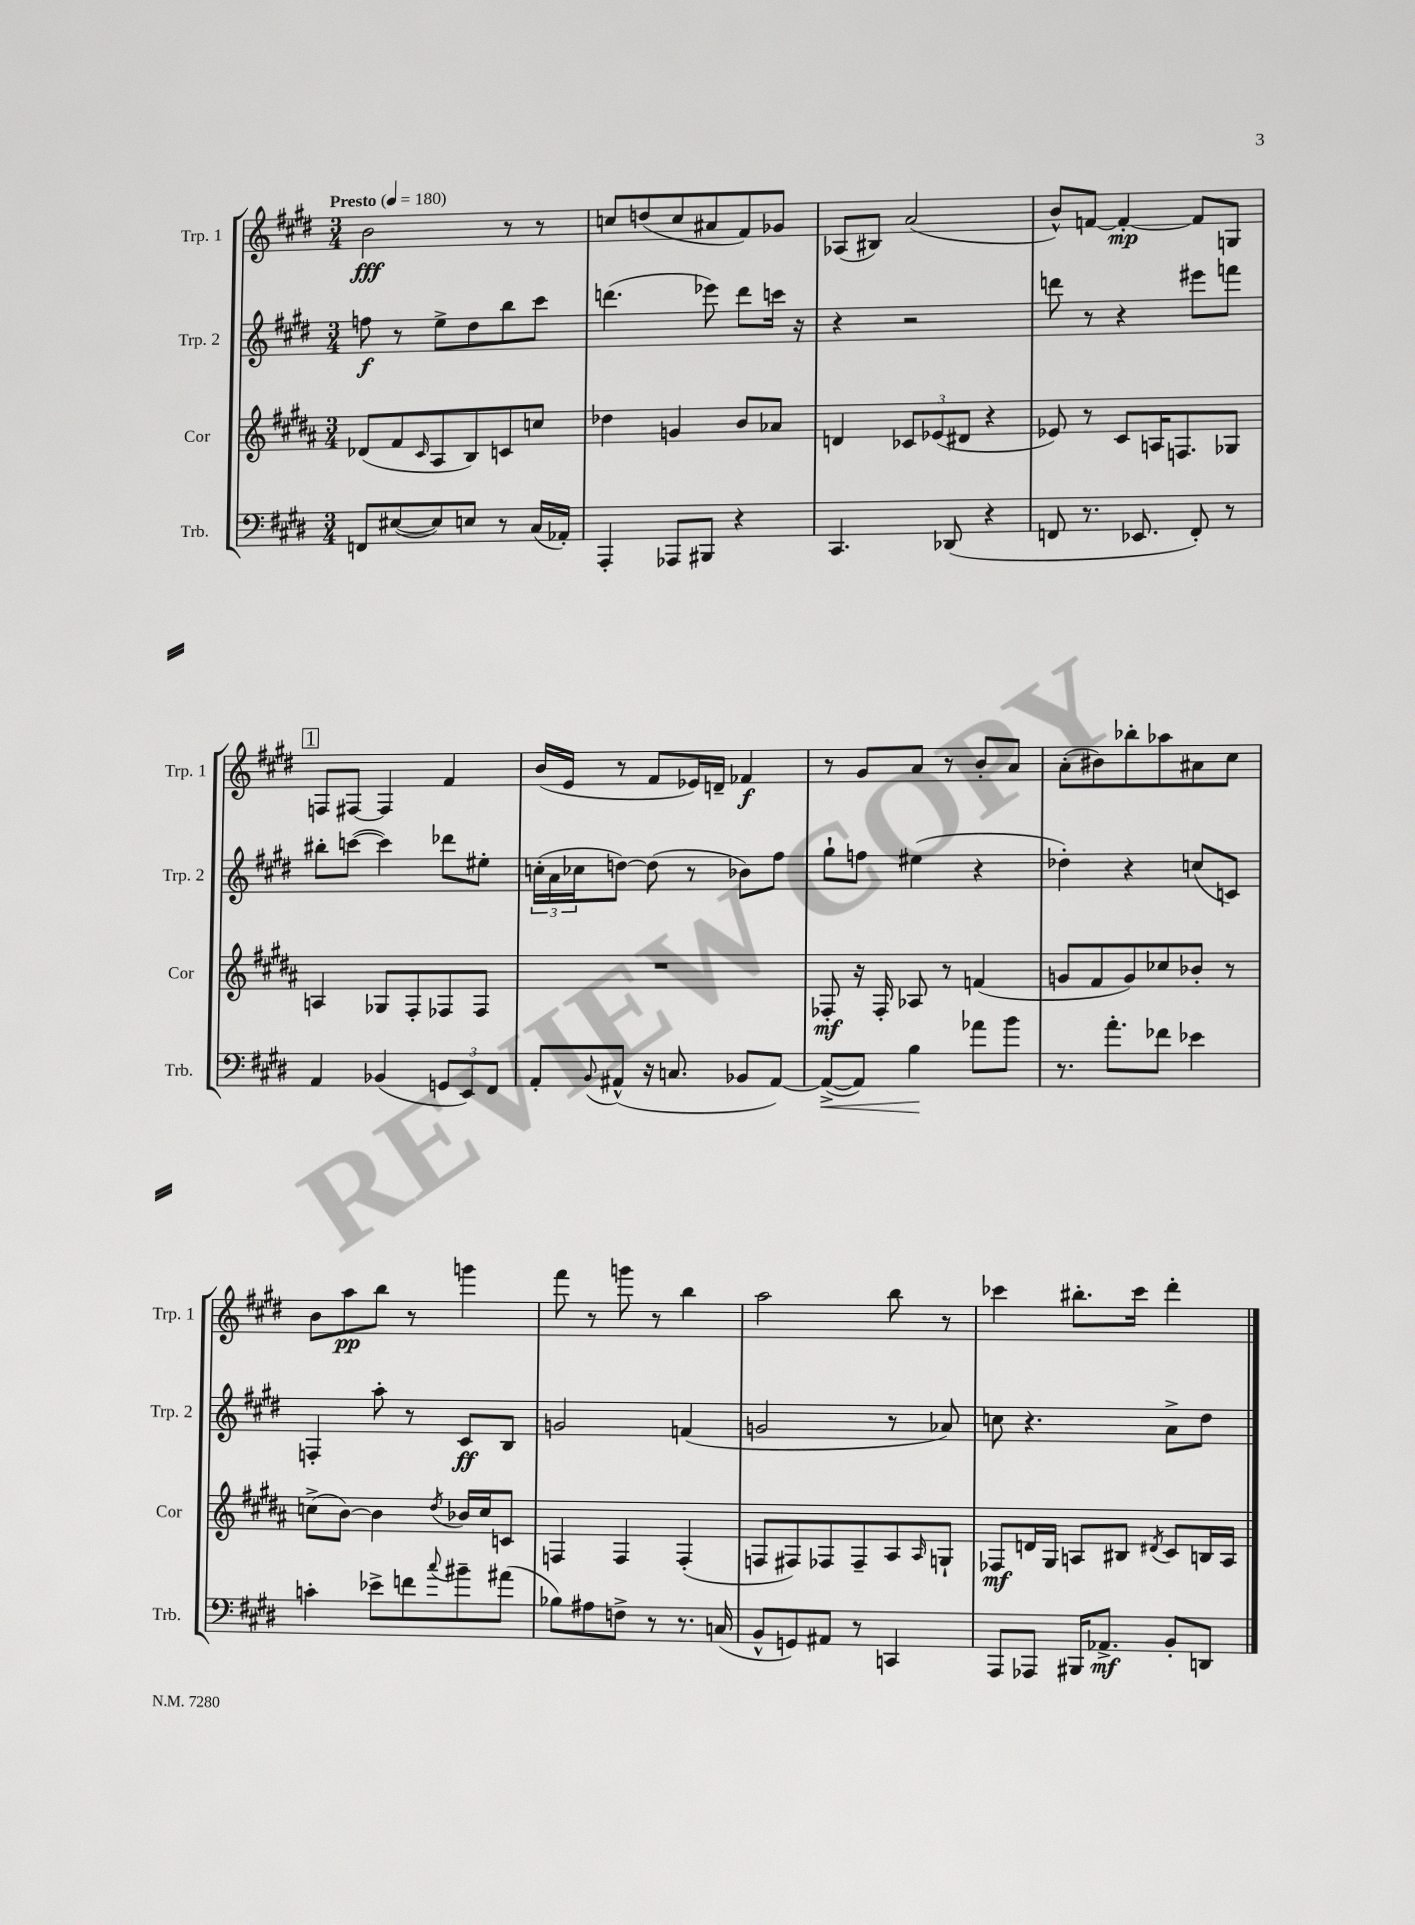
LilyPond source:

<<
\new StaffGroup <<
\new Staff = "s0" \with { instrumentName = "Trp. 1" shortInstrumentName = "Trp. 1" } {
    \clef treble \key e \major \numericTimeSignature \time 3/4 \tempo "Presto" 4 = 180
    b'2\fff r8 r8 |
    c''8 d''8( c''8 ais'8 fis'8) ges'8 |
    aes8( bis8) a'2( |
    b'8-^) f'8~ f'4~-.\mp f'8 g8 |
    \mark \markup { \box "1" } f8 fis8~ fis4 fis'4 |
    b'16( e'16 r8 fis'8 ees'16) d'16-- fes'4\f |
    r8 gis'8 a'8 r8 b'8-. a'8 |
    a'8-.( bis'8) bes''8-. aes''8 ais'8 cis''8 |
    b'8 a''8\pp b''8 r8 g'''4 |
    fis'''8 r8 g'''8 r8 b''4 |
    a''2 b''8 r8 |
    ces'''4 bis''8.-. ces'''16 dis'''4-. \bar "|." |
}
\new Staff = "s1" \with { instrumentName = "Trp. 2" shortInstrumentName = "Trp. 2" } {
    \clef treble \key e \major \numericTimeSignature \time 3/4
    f''8\f r8 e''8-> dis''8 b''8 cis'''8 |
    d'''4.( ees'''8) d'''8 c'''16 r16 |
    r4 r2 |
    d'''8 r8 r4 eis'''8 f'''8 |
    \mark \markup { \box "1" } bis''8-. c'''8~( c'''4) des'''8 eis''8-. |
    \tuplet 3/2 { c''16-.( a'16 ces''16 } d''8~) d''8( r8 bes'8) fis''8 |
    gis''8-! f''8 eis''4( r4 |
    des''4-.) r4 c''8( c'8) |
    f4-. a''8-. r8 cis'8\ff b8 |
    g'2 f'4( |
    g'2 r8 aes'8) |
    c''8 r4. a'8-> dis''8 \bar "|." |
}
\new Staff = "s2" \with { instrumentName = "Cor" shortInstrumentName = "Cor" } {
    \clef treble \key b \major \numericTimeSignature \time 3/4
    des'8( fis'8 \grace { cis'16 } ais8 b8) c'8 c''8 |
    des''4 g'4 b'8 aes'8 |
    d'4 \tuplet 3/2 { ces'8 ees'8( dis'8 } r4 |
    ees'8) r8 cis'8 a16 f8. ges8 |
    \mark \markup { \box "1" } a4 ges8 fis8-. fes8 fes8 |
    R2. |
    fes8-.\mf r16 fes16-. aes8 r8 f'4( |
    g'8 fis'8 g'8) ces''8 bes'8-. r8 |
    c''8->( b'8~) b'4 \acciaccatura { dis''8 } bes'16 c''16 c'8 |
    f4 f4 f4-.( |
    f8 fis8) fes8 fes8-- ais8 \grace { ais16 } g8-! |
    fes8\mf d'16 gis16 a8 bis8 \acciaccatura { dis'8 } cis'8 b16 a16 \bar "|." |
}
\new Staff = "s3" \with { instrumentName = "Trb." shortInstrumentName = "Trb." } {
    \clef bass \key e \major \numericTimeSignature \time 3/4
    f,8 eis8~( eis8) e8 r8 cis16( aes,16-.) |
    a,,4-. aes,,8 bis,,8 r4 |
    cis,4. des,8( r4 |
    f,8 r8. ees,8. f,8-.) r8 |
    \mark \markup { \box "1" } a,4 bes,4( \tuplet 3/2 { g,8 e,8) fis,8 } |
    a,8-. \appoggiatura { b,8 } ais,8-^( r16 c8. bes,8 ais,8~) |
    ais,8~->\<( ais,8) b4\! aes'8 b'8 |
    r8. a'8.-. fes'8 ees'4 |
    c'4-. ees'8-> f'8 \appoggiatura { cis''8 } bis'8-- ais'8( |
    bes8) ais8 f8-> r8 r8. c16( |
    b,8-^ g,8) ais,8 r8 c,4 |
    a,,8 aes,,8 bis,,16 aes,8.->\mf b,8-. d,8 \bar "|." |
}
>>
>>
\layout { \context { \Score \remove "Bar_number_engraver" } }
